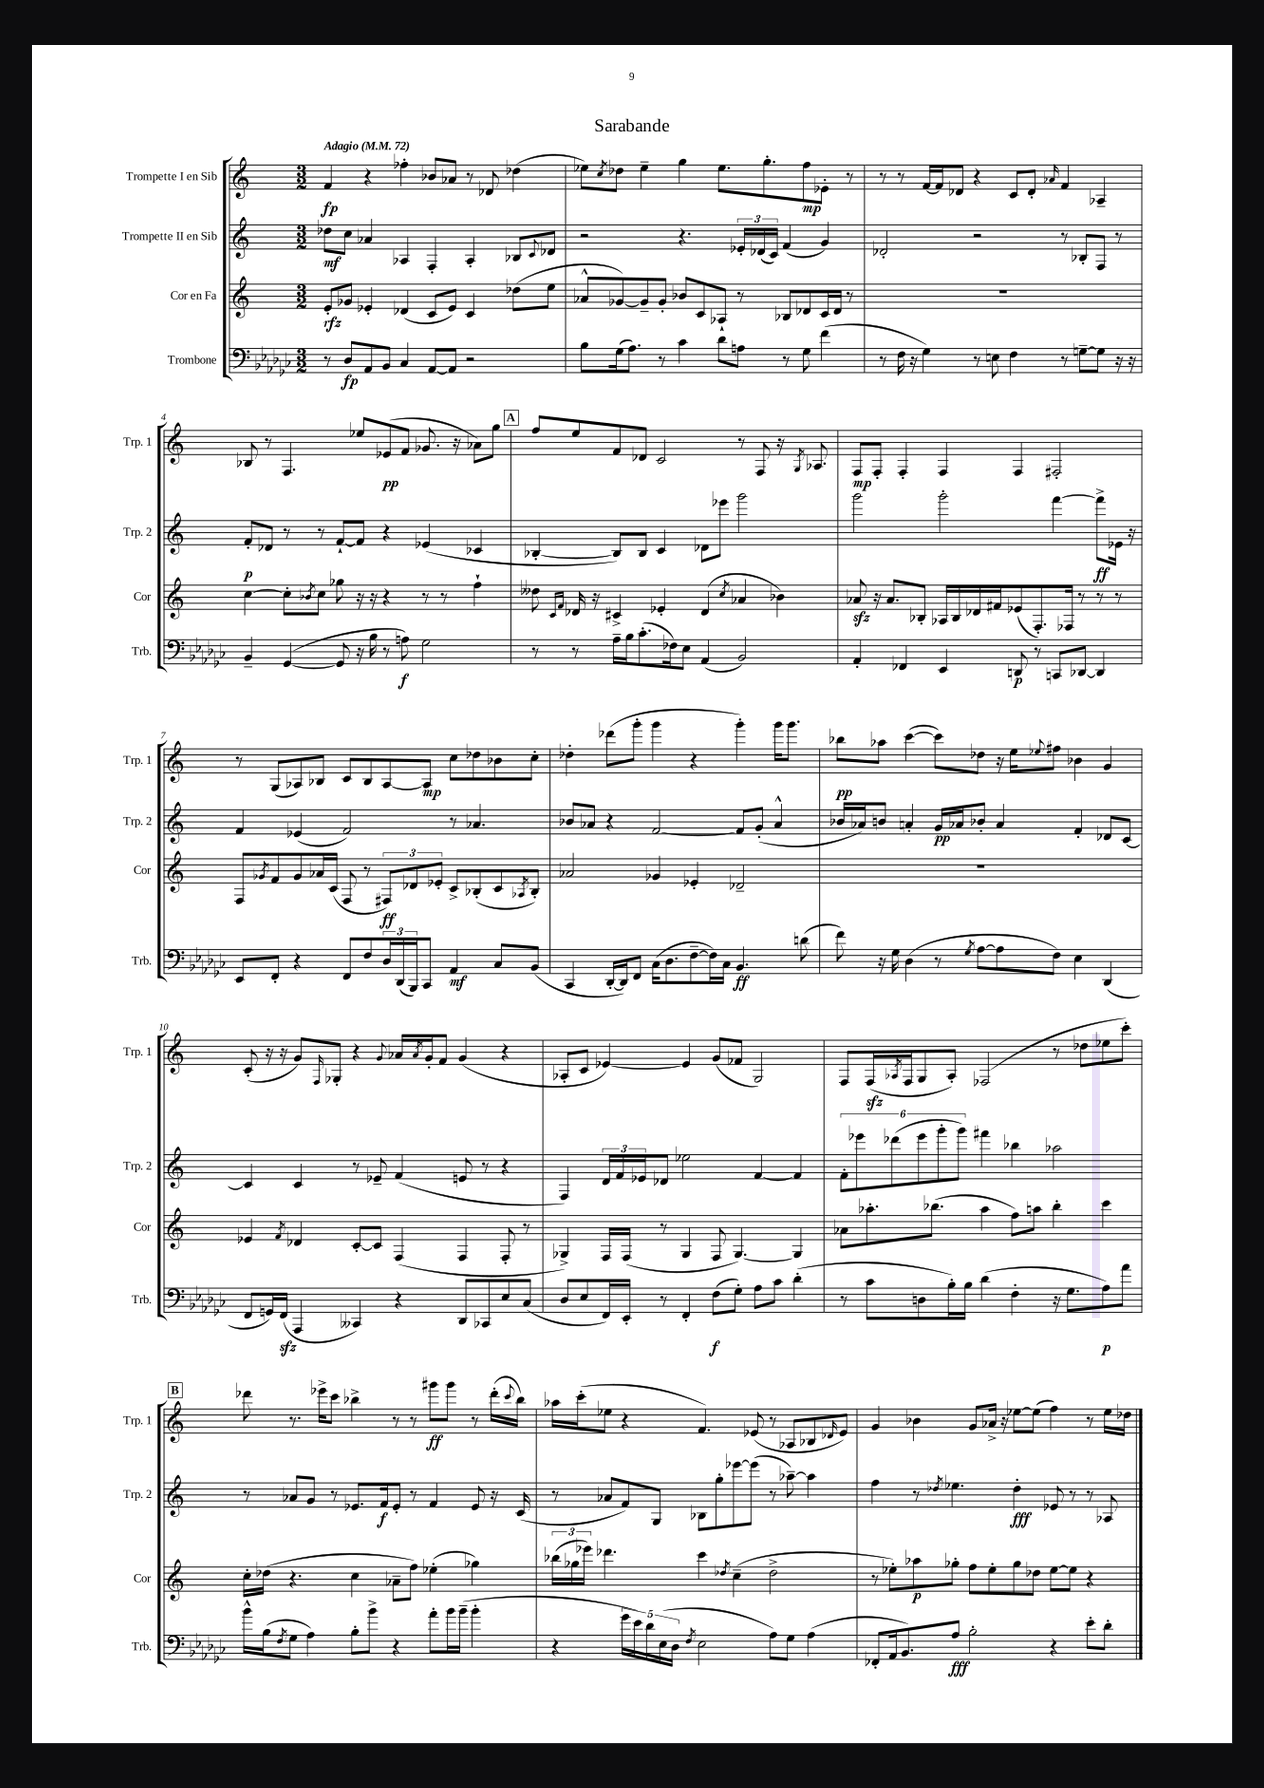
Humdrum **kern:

**kern	**kern	**kern	**kern
*staff4	*staff3	*staff2	*staff1
*clefF4	*clefG2	*clefG2	*clefG2
*k[b-e-a-d-g-c-]	*k[]	*k[]	*k[]
*M3/2	*M3/2	*M3/2	*M3/2
*MM72	*MM72	*MM72	*MM72
8r	8e'	8dd-	4f
8D-	8g-	8cc	.
8AA-	4e-'	4a-	4r
8BB-	.	.	.
4C-	(4d-	4A-	4ff-'
[8AA-	8c	4F'	8b-
8AA-]	8e-)	.	8a-
2r	4c	4A-'	8r
.	.	.	8d-
.	(8dd-	8B-	(4dd-
.	.	8qqc	.
.	8ee	8d-	.
=	=	=	=
8B-	8a-^^	2r	8ee-)
.	.	.	8qcc
(16G-	[8g-)	.	8dd-
8.A-)	.	.	.
.	8g-~]	.	4ee-~
8r	8g-'	.	.
4c-	8b-	4.r	4gg
.	8c	.	.
8d-	8A-`	.	8.ee-
8A	8r	24e-'	.
.	.	(24d-	.
.	.	.	8.gg'
.	.	24c)	.
8r	8B-	(4f	.
8G-	8d-	.	8ff
(4f	16c	4g)	8e-'
.	16d-	.	.
.	8r	.	8r
=	=	=	=
8r	1.r	2d-'	8r
16F	.	.	8r
16r	.	.	.
4G-)	.	.	[16f
.	.	.	16f]
.	.	.	8d-
8r	.	2r	4r
8E	.	.	.
4F	.	.	8c
.	.	.	8d-'
.	.	.	16qqa-
8r	.	8r	4f
[8G~	.	8B-'	.
8G]	.	8F	4A-~
16r	.	8r	.
16r	.	.	.
=	=	=	=
4BB-~	[4cc	8f'	8B-
.	.	8d-	8r
([4GG-	8cc']	8r	4.F
.	8qb-	.	.
.	8cc	8r	.
8GG-]	8gg-	[8f`	.
16r	16r	8f]	8ee-
16B-	16r	.	.
8r	4r	4r	(8e-
8A)	.	.	8f
2G-	8r	(4e-	8.g-
.	8r	.	.
.	.	.	16r
.	4ff`	4c-	8a-)
.	.	.	8gg
=	=	=	=
8r	8dd--	[4B-'	8ff
.	16qqc	.	.
.	16qqf	.	.
8r	16d-	.	8ee
.	16r	.	.
16A-~	4c#^	8B-])	8f
16B-	.	.	.
(8.c-'	.	8B-	8d-
.	4e-'	4c	2c
16F-)	.	.	.
8E-	.	.	.
(4AA-	(4d-	8d-	.
.	.	8eee-	.
.	8qcc	.	.
2BB-)	4a-	2ggg	8r
.	.	.	8F
.	4b-)	.	16r
.	.	.	8qG
.	.	.	8.A-
=	=	=	=
4AA-'	8a-	2ggg	8F
.	16r	.	8F'
.	8.a-	.	.
4FF-	.	.	4F'
.	8B-'	.	.
4EE-	16A-	2ggg'	4F
.	16B-	.	.
.	16d-	.	.
.	16f#	.	.
8DD	(8e-	.	4F
8r	8.F')	.	.
8CC	.	[4fff	2F#'
.	16F-	.	.
[8DD-	8r	.	.
4DD-]	8r	8fff^]	.
.	8r	16e-	.
.	.	16r	.
=	=	=	=
8EE-	8F	4f	8r
.	8qg-	.	.
8FF'	8f	.	(8G
4r	8g-	(4e-	8A-)
.	16a-	.	8B-
.	(16c	.	.
8FF	8F	2f)	8c
8F	8r	.	8B-
24D-	12F#)	.	[8A-
(24DD-	.	.	.
24BBB-)	12d-	.	.
8CC-	.	.	8A-]
.	12e-'	.	.
4AA-	8c^	8r	8cc
.	(8B-'	4.a-	8dd-
8C-	8c	.	8b-
.	8qA-	.	.
(8BB-	8B-')	.	8cc'
=	=	=	=
4CC-	2a-	8b-	4dd-'
.	.	8a-	.
[16DD-'	.	4r	(8ddd-
16DD-])	.	.	.
8FF	.	.	8ggg'
(16C-	4g-	[2f	4ggg
8.D-	.	.	.
[8F~	4e-'	.	4r
16F])	.	.	.
16C-	.	.	.
4.BB-	2d-~	8f]	4ggg')
.	.	(8g'	.
.	.	4a-^^	16ggg
.	.	.	8.ggg
(8d	.	.	.
=	=	=	=
8f)	1.r	16b-	8bb-
.	.	16a-)	.
16r	.	8b	8aa-
16G-	.	.	.
(4D-	.	4a'	([4ccc
8r	.	16g	8ccc])
.	.	16a-	.
8qG-	.	.	.
[8A-	.	8b-'	8dd-
8A-]	.	4a-	16r
.	.	.	16ee
.	.	.	8qqee-
8F)	.	.	8ff#
4E-	.	4f'	4b-
(4DD-	.	8d-	4g
.	.	[8c	.
=	=	=	=
8FF	4e-	4c]	(8c'
16GG)	.	.	16r
(16FF	.	.	16r
.	8qf	.	.
4AAA-	4d-	4c	8g)
.	.	.	16qqF
.	.	.	8G-'
4CC--)	[8c'	8r	4r
.	8c]	8e-~	.
.	.	.	8qqg
4r	(4F	(4f	16a-
.	.	.	8qa-
.	.	.	16g'
.	.	.	8f
8DD-	4F	8e	(4g
8CC-	.	8r	.
8E-	8F'	4r	4r
(8C-	8r	.	.
=	=	=	=
8D-	4G-^)	4F)	8A-'
8E-	.	.	8c
16FF)	16F	24d	[4e-)
.	.	24f	.
16EE-'	(16F	.	.
.	.	24e-	.
8r	8r	8d-	.
4FF'	4G-	2ee-	4e-]
(8F	8F	.	(8g
8G-')	[4.G-)	.	8f-
8A-	.	[4f	2G)
8c-	.	.	.
(4d-'	4G-]	4f]	.
=	=	=	=
8r	8a-	12f'	8F
.	.	12eee-	.
8c-	8.aa-'	.	(16F
.	.	(12ddd-	.
.	.	.	8qA-
.	.	.	16F
8D	.	12eee-	8G
.	(8.bb-	.	.
.	.	12ggg'	.
16B-')	.	.	8A-')
.	.	12ggg)	.
16B-	.	.	.
(4d-	4aa-	4fff#	(2F-
4F'	8ff)	4bb-	.
.	8aa	.	.
16r	4bb-'	2aa-	8r
8.G-	.	.	.
.	.	.	8dd-
8A-)	4ccc	.	8ee-
8a-	.	.	8ccc')
=	=	=	=
16b-^^	16cc'	8r	8ddd-
(16B-	(16dd-	.	.
8qF	.	.	.
8G-	4.r	8a-	8.r
4A-)	.	8g	.
.	.	.	16eee-^
.	.	8r	8ccc
8B-'	4cc	8.e-	4bb-^
8b-^	.	.	.
.	.	16f	.
4r	8a-~	8e-'	8r
.	8ff)	8r	8r
8a-'	(4ee-'	4f	8ggg#
16b-	.	.	8ggg#
(16b-~	.	.	.
4b-'	4gg-)	8e-	8r
.	.	16r	(16ddd-'
.	.	.	8qqccc
.	.	(16c	16bb-)
=	=	=	=
4r	(24bb-	8r	16aa-
.	24gg-	.	.
.	.	.	(16ccc'
.	24eee-)	.	.
.	4.ddd-	8a-	8ee-
20g-	.	8f)	4r
20e-)	.	.	.
20d-	.	.	.
.	.	8G	.
(20E-	.	.	.
20D-	.	.	.
8qF	.	.	.
2E-	4ccc	8B-	4.f)
.	.	8gg'	.
.	8qdd-	.	.
.	(4cc~	[8eee-	.
.	.	(8eee-]	(8e-
8A-)	2dd-^	8r	8r
8G-	.	[8aa-~)	8A-
(4A-	.	4aa-]	8B-
.	.	.	16qqd-
.	.	.	8e-)
=	=	=	=
8FF-'	8r	4ff	4g
16AA-	8ee-')	.	.
8.BB-)	.	.	.
.	8aa-	8r	4b-
.	.	8qdd-	.
8A-	8gg-'	4.ee-	.
2B-'	8ff	.	8g
.	8ee-'	.	16a-^
.	.	.	16r
.	8gg-	4dd-'	[8ee-
.	8dd-	.	(8ee-]
4r	[8ee-	8e-	4ff)
.	8ee-]	8r	.
8e-'	4r	8r	8r
8d-'	.	8A-	16ee-
.	.	.	16dd-
==	==	==	==
*-	*-	*-	*-
